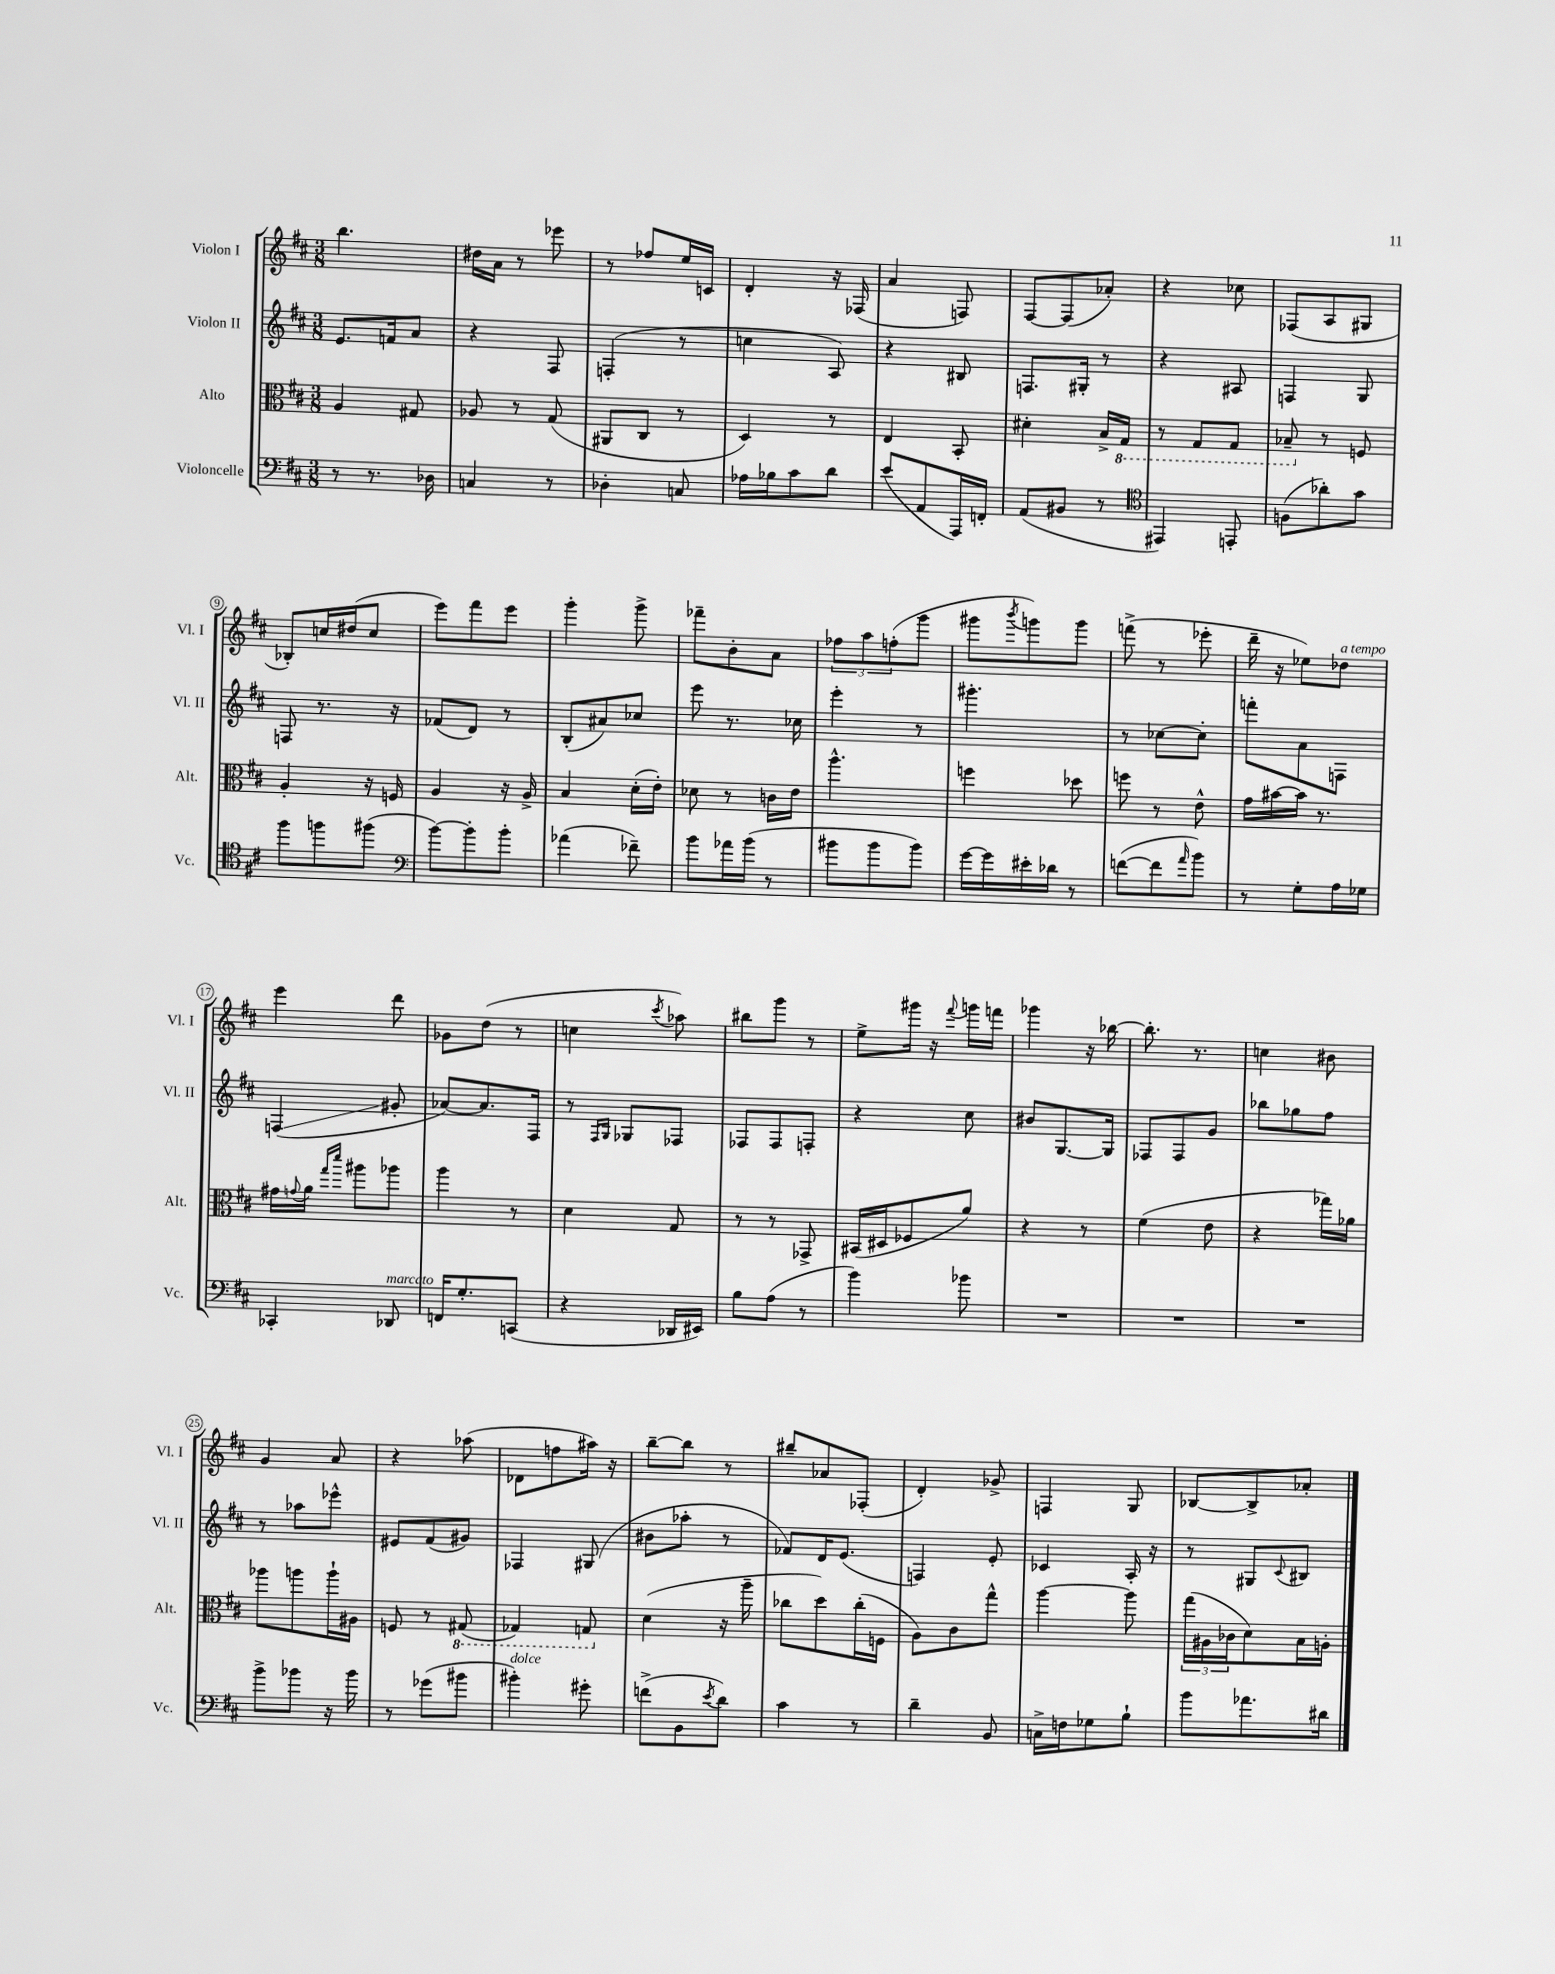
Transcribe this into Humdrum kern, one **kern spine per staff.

**kern	**kern	**kern	**kern
*staff4	*staff3	*staff2	*staff1
*clefF4	*clefC3	*clefG2	*clefG2
*k[f#c#]	*k[f#c#]	*k[f#c#]	*k[f#c#]
*M3/8	*M3/8	*M3/8	*M3/8
8r	4A	8.e	4.bb
8.r	.	.	.
.	.	16f	.
.	8G#	8a	.
16D-	.	.	.
=	=	=	=
4C	8A-	4r	16dd#
.	.	.	16a
.	8r	.	8r
8r	(8G	8F#	8eee-
=	=	=	=
4D-'	8AA#	(4F'	8r
.	8C#	.	8ff-
8C	8r	8r	16ee
.	.	.	16c
=	=	=	=
16A-	4D)	4cc	4d'
16B-	.	.	.
8c#	.	.	.
8d	8r	8A)	16r
.	.	.	(16F-
=	=	=	=
(8e	4E	4r	4a
8AA	.	.	.
16AAA)	8BB'	8B#	8F)
16FF'	.	.	.
=	=	=	=
(8AA	4d#'	8.F	[8F#
8BB#	.	.	(8F#]
.	.	16G#'	.
8r	16B^	8r	8a-')
.	16GG	.	.
=	=	=	=
*clefC4	*	*	*
4EE#)	8r	4r	4r
.	8GG	.	.
8EE'	8GG	8A#	8cc-
=	=	=	=
(8F	8BB-~	4F	(8F-
8a-')	8r	.	8A
8g	8F	8G	8G#
=	=	=	=
8ff#	4A'	8F	8B-')
8ff	.	8.r	16cc
.	.	.	(16dd#
(8ff#	16r	.	8cc
.	16F	16r	.
=	=	=	=
*clefF4	*	*	*
[8b)	4A	(8f-	8eee)
8b']	.	8d)	8fff#
8b'	16r	8r	8eee
.	16A^	.	.
=	=	=	=
(4a-	4B	(8B'	4ggg'
.	.	8a#)	.
8f-~)	(16d'	8cc-	8ggg^
.	16e')	.	.
=	=	=	=
8b	8d-	8eee	8fff-~
16a-	8r	8.r	8b'
(16b	.	.	.
8r	16c	.	8a
.	16e	16cc-	.
=	=	=	=
8b#	4.aa^^	4eee'	12ff-
.	.	.	12aa
8b#	.	.	.
.	.	.	(12ff'
8b#)	.	8r	8ggg
=	=	=	=
[16g	4ff	4.ggg#'	8ggg#
16g]	.	.	.
.	.	.	8qbbb
16e#'	.	.	8ggg)
16d-	.	.	.
8r	8dd-	.	8ggg
=	=	=	=
([8f	8ff	8r	(8fff^
8f]	8r	[8cc-	8r
16qqa	.	.	.
8b)	8e^^	8cc-']	8eee-'
=	=	=	=
8r	16g	8fff'	16ddd~
.	[16b#	.	16r
8G'	16b#]	8a	8ee-)
.	8.r	.	.
16A	.	8F	8dd-
16G-	.	.	.
=	=	=	=
4CC-'	16g#	(4F	4eee
.	8qqg	.	.
.	16a	.	.
.	16qqgg	.	.
.	16qqddd	.	.
.	8aa#	.	.
8DD-	8aa-	8g#'	8ddd
=	=	=	=
16FF	4aa	[8a-)	8g-
8.G'	.	.	.
.	.	8.a-]	(8dd
(8CC	8r	.	8r
.	.	16F#	.
=	=	=	=
4r	4d	8r	4cc
.	.	16qqF#	.
.	.	16qqG	.
.	.	8G-	.
.	.	.	8qccc#
16DD-	8G	8F-	8aa-)
16EE#)	.	.	.
=	=	=	=
8B	8r	8F-	8bb#
(8A	8r	8F-	8ggg
8r	8GG-^	8F'	8r
=	=	=	=
4b)	(16BB#	4r	8ee^
.	16D#	.	.
.	8F-	.	16ggg#
.	.	.	16r
.	.	.	8qqfff#
8b-	8a)	8cc#	16ggg
.	.	.	16fff
=	=	=	=
4.r	4r	8b#	4ggg-
.	.	[8.G	.
.	8r	.	16r
.	.	16G]	[16bb-
=	=	=	=
4.r	(4f#	8F-	8.bb-']
.	.	8F-	.
.	.	.	8.r
.	8e	8g	.
=	=	=	=
4.r	4r	8bb-	4cc
.	.	8gg-	.
.	16gg-)	8ff#	8b#
.	16a-	.	.
=	=	=	=
8b^	8aa-	8r	4g
8b-	8aa	8aa-	.
16r	16aa`	8eee-^^	8a
16b-	16A#	.	.
=	=	=	=
8r	8F	8e#	4r
(8g-	8r	(8f#	.
8b#	(8GG#	8g#)	(8aa-
=	=	=	=
4b#')	4GG-)	4F-	8d-
.	.	.	8ff
8g#'	8GG	(8G#	16aa#)
.	.	.	16r
=	=	=	=
(8f^	(4d	8b#	[8bb~
8BB	.	8aa-'	8bb]
8qe	.	.	.
8d)	16r	8r	8r
.	16aa~	.	.
=	=	=	=
4c#	8cc-	8f-)	8bb#~
.	8dd)	16d	8a-
.	.	(8.e	.
8r	(16cc-'	.	(8F-'
.	16F	.	.
=	=	=	=
4d~	8A)	4F)	4d')
.	8c#	.	.
8BB	8gg^^	8e'	8g-^
=	=	=	=
16C^	[4aa	4c-	4F
16F	.	.	.
8G-	.	.	.
8B`	8aa]	16A'	8G
.	.	16r	.
=	=	=	=
8b	(24gg	8r	[8B-
.	24A#	.	.
.	24c-	.	.
8.a-	8d)	8G#	8B-^]
.	.	8qqc#	.
.	16B	8B#	8a-'
16d#	16A'	.	.
==	==	==	==
*-	*-	*-	*-
